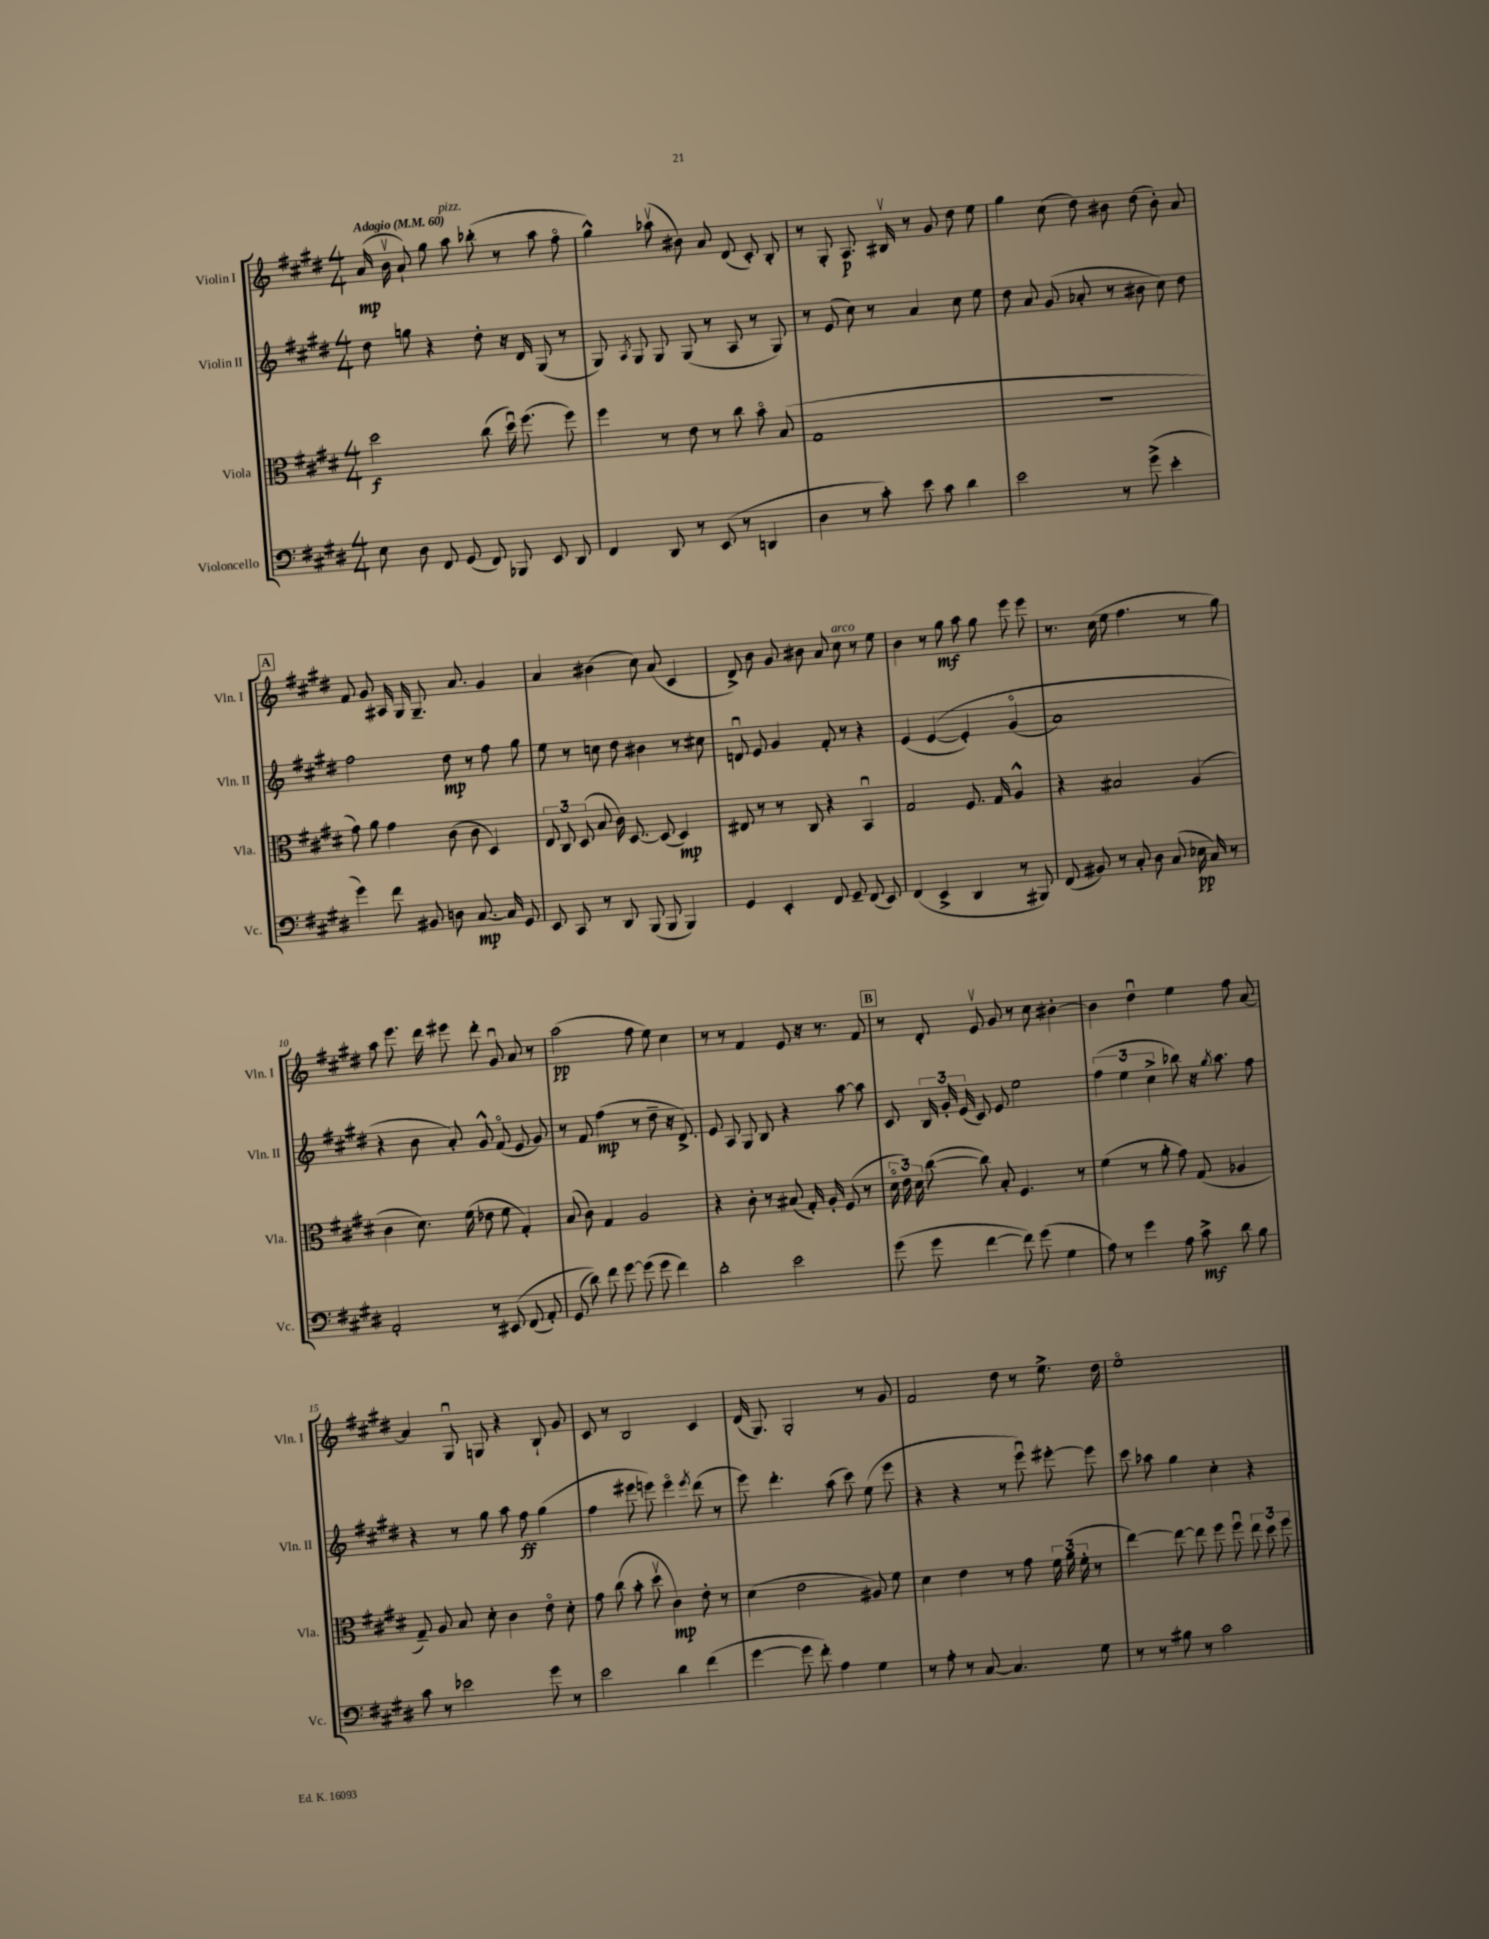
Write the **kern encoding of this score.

**kern	**kern	**kern	**kern
*staff4	*staff3	*staff2	*staff1
*clefF4	*clefC3	*clefG2	*clefG2
*k[f#c#g#d#]	*k[f#c#g#d#]	*k[f#c#g#d#]	*k[f#c#g#d#]
*M4/4	*M4/4	*M4/4	*M4/4
*MM60	*MM60	*MM60	*MM60
8E	2dd#	8dd#	(16a
.	.	.	16bv
8D#	.	8gg	8a`)
8FF#	.	4r	8gg#
(8GG#	.	.	8aa
8FF#)	(8cc#	8dd#'	(8bb-'
8BBB-	16dd#u)	16r	8r
.	(8.ff#	16d#	.
8EE	.	(8G#	8aa
8DD#	8ff#)	8r	8ff#o
=	=	=	=
4FF#	4ff#	8G#)	4gg#^^)
.	.	8qA	.
.	.	8G#	.
8DD#	8r	8G#	(8aa-v
8r	8e	(8G#	8b#)
(8EE	8r	8r	8a
8r	8cc#	8A	(8d#
4DD	8bo	8r	8c#')
.	(8B	8G#)	8B'
=	=	=	=
4D#	1G#	8r	8r
.	.	(8e	8G#'
8r	.	8cc#)	8.A
8c#')	.	8r	.
.	.	.	16B#v
8e	.	4a	8r
8c#	.	.	8g#
4d#	.	8cc#	8dd#
.	.	8ee	8ee
=	=	=	=
2e	1r	8dd#	4gg#
.	.	8a	.
.	.	(8g#	(8cc#
.	.	8a-'	8dd#)
8r	.	8r	8b#
(8g#^	.	8b#	(8dd#
4e'	.	8cc#)	8b#')
.	.	8dd#	8a
=	=	=	=
4g#)	8g#)	2ff#	8f#
.	8a	.	8g#
8f#	4g#	.	16A#
.	.	.	16G#
8BB#	.	.	8.G#~
8D	(8c#	8dd#	.
.	.	.	8.a
[8.C#	8c#	8r	.
.	4D#)	8ff#	4g#
16C#]	.	.	.
8GG#	.	8gg#	.
=	=	=	=
8EE	12E	8ee	4a
.	12C#	.	.
8CC#	.	8r	.
.	(12D#	.	.
8r	8B	8cc	(4b#
8DD#	16c#)	8dd#	.
.	[8.D#	.	.
(8BBB	.	4b#	8cc#)
8BBB	(8D#]	.	(8a
4BBB)	4D#)	8r	4c#
.	.	8cc#	.
=	=	=	=
4GG#	8E#	8du	8d#^)
.	8r	8e	8b
4EE'	8r	4g#	8g#
.	8C#	.	8b#
8FF#	4r	8f#'	8a
8GG#~	.	8r	8cc#
(8FF#	4BBu	4r	8r
8EE)	.	.	8ee
=	=	=	=
(4FF#	2G#	(4e	4b
4EE^	.	&([4e	8r
.	.	.	8gg#
4DD#	8.F#	4e'])	8aa
.	.	.	8gg#
.	16G#	.	.
8r	4A^^	(4g#o	8eee
8BBB#)	.	.	8eee
=	=	=	=
(8FF#	4r	1a)	8.r
8BB#)	.	.	.
.	.	.	(16cc#
8r	2B#	.	8ee
8C#'	.	.	4.ff#
8D#	.	.	.
(8C#	.	.	.
16E-	(4A	.	8r
16C#)	.	.	.
8r	.	.	8gg#)
=	=	=	=
2AA'	4c#	4r	8aa
.	.	.	8.eee
.	8.d#)	8b	.
.	.	.	16ddd#
.	.	8a'&)	8eee#
.	(16f#	.	.
8r	8e-	8g#^^	8ddd#'
&(8EE#	8f#	(8f#o	8g#u
(8FF#	4G#')	8e	8a
8AA')	.	8g#)	8r
=	=	=	=
(8GG#	(8B	8r	(2aa
8d#)&)	8c#)	8f#	.
8f#	4G#	(4ff#	.
[8g#	.	.	.
(8g#]	2A	8r	8ff#
8g#	.	8dd#~	8ee)
4f#)	.	16r	4cc#
.	.	8.d#^)	.
=	=	=	=
2d#'	4r	8e	8r
.	.	8A	8r
.	8c#'	8G#	4f#
.	8r	8B	.
2e	(8B#	4r	8e
.	16G#')	.	16r
.	16A'	.	8.r
.	(8F#	[8aa	.
.	8r	8aa]	8f#
=	=	=	=
(8g#	24d#o	8c#	8r
.	24e)	.	.
.	24d#	.	.
8g#	([8cc#	24B	8d#'
.	.	24g#'	.
.	.	(24e	.
[4f#	8cc#])	8c#)	8ev
.	8B'	8e	8g#
8f#])	4.F#	2ee	8r
(8g#	.	.	8cc#
4G#	.	.	[4b#'
.	8r	.	.
=	=	=	=
8A)	(4f#	(6ff#	4b#]
8r	.	.	.
.	.	6ee	.
4g#	8r	.	4dd#u
.	.	6cc#^	.
.	8a'	.	.
8A	8g#)	8bb-)	4ee
8c#^	(8G#	16r	.
.	.	8qgg#	.
.	.	8.aa	.
8d#	4A-	.	8ff#
8B	.	8ff#	[8a
=	=	=	=
8c#	8G#~)	4r	4a]
8r	8A	.	.
2e-	8B	8r	8G#u
.	8d#'	8gg#	8G
.	4c#	8aa	4r
.	.	8ff#	.
8g#	8eo	(4gg#	8B`
8r	8d#'	.	8g#
=	=	=	=
2e	8g#	4ff#	8c#
.	(8cc#	.	8r
.	8b'	8eee#	2B
.	8dd#v	8eee)	.
4d#	4c#)	4eeeo	.
.	.	8qeee	.
(4f#	8e'	(8ddd#	4c#
.	8r	8r	.
=	=	=	=
[4g#	(4d#	8eee)	(16d#
.	.	.	8.G#)
.	.	4.ddd#'	.
8g#]	2e	.	2G#'
8f#')	.	.	.
4A	.	(8aa	.
.	.	8ccc#)	.
4G#	8A#)	(8ee	8r
.	8f#	8eee	8g#
=	=	=	=
8r	4d#	4r	2f#
8A'	.	.	.
8r	4e	4r	.
[8C#	.	.	.
4.C#]	8r	8r	8dd#
.	8g#	8eeeu)	8r
.	24f#	[8eee#'	8.ee^
.	(24a	.	.
.	24f#'	.	.
8G#	8r	8eee#]	.
.	.	.	16dd#
=	=	=	=
8r	[4ee)	8ccc#	1eeo
8r	.	8aa-	.
8B#	8ee_	4gg#	.
8r	8ee]	.	.
2c#	8ff#	4cc#'	.
.	8ff#u	.	.
.	12ee	4r	.
.	12dd#	.	.
.	12ff#	.	.
==	==	==	==
*-	*-	*-	*-
